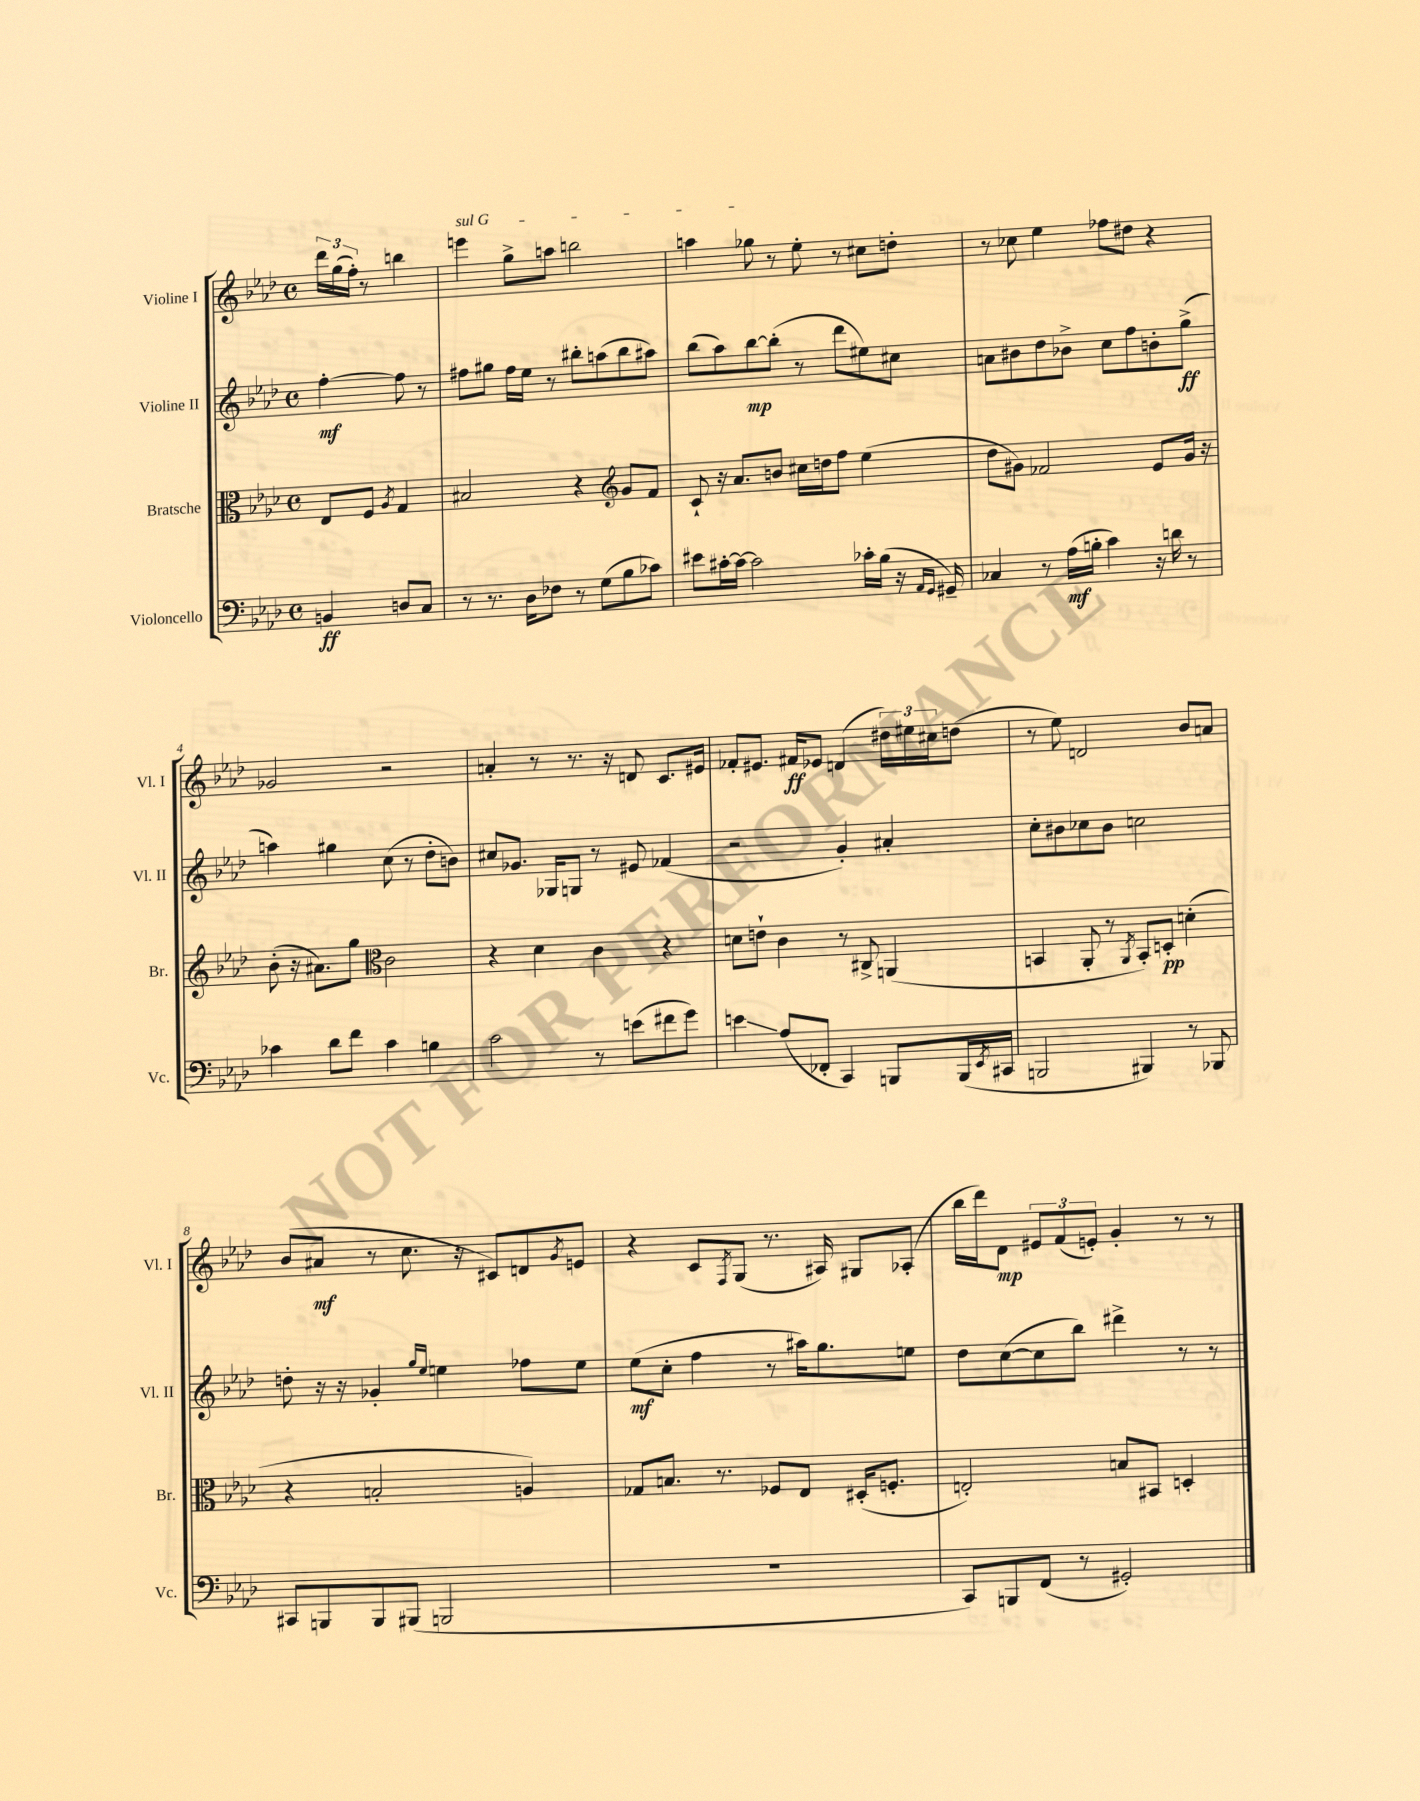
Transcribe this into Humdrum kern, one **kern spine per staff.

**kern	**kern	**kern	**kern
*staff4	*staff3	*staff2	*staff1
*clefF4	*clefC3	*clefG2	*clefG2
*k[b-e-a-d-]	*k[b-e-a-d-]	*k[b-e-a-d-]	*k[b-e-a-d-]
*M4/4	*M4/4	*M4/4	*M4/4
*met(c)	*met(c)	*met(c)	*met(c)
4BB/	8E-/L	[4ff'\	24ddd-\LL
.	.	.	(24gg\
.	.	.	24ff'\JJ)
.	8F/J	.	8r
.	8qA-/	.	.
8D/L	4G/	8ff\]	4bb\
8C/J	.	8r	.
=	=	=	=
8r	2B#/	8ff#\L	4eee\
8.r	.	8gg#\J	.
.	.	16ff#\LL	8gg^\L
16D-\LK	.	16ee-\JJ	.
8F-\J	.	8r	8aa\J
8r	4r	8bb#'\L	2bb\
(8G\L	.	(8aa\	.
*	*clefG2	*	*
8B-\	8g/L	8bb#\	.
8c-\J)	8f/J	8aa#\J)	.
=	=	=	=
8e#\L	8c`/	(8bb-\L	4aa\
[16c#'\L	16r	8aa-\)	.
16c#\_JJ	8.a-/L	.	.
2c#\]	.	[8bb-\	8gg-\
.	8b/J	(8bb-'\]J	8r
.	16cc#\LL	8r	8ee-'\
.	16dd\J	.	.
.	8ff\J	8ddd-\L	8r
16c-'\LL	(4ee-\	8ee#\)	8cc#\L
(16B-\JJ	.	.	.
16r	.	8cc#\J	8dd'\J
16qqAA-/LL	.	.	.
16qqGG/JJ	.	.	.
16GG#~/)	.	.	.
=	=	=	=
4C-/	8dd-\L	8a\L	8r
.	8g#\J)	8b#\	8cc-\
8r	2f-/	8dd-\	4ee-\
(16A-\LL	.	8b-^\J	.
16B'\JJ	.	.	.
4c\)	.	8cc\L	8ff-\L
.	.	8ff\	8dd#\J
16r	8e-/L	8b'\	4r
16d\	.	.	.
8r	16g#/Jk	(8gg^\J	.
.	16r	.	.
=	=	=	=
4c-\	(8b-'\	4aa\)	2g-/
.	16r	.	.
.	8.a#\L)	.	.
8d-\L	.	4gg#\	.
8f\J	8gg\J	.	.
*	*clefC3	*	*
4c-\	2c\	(8cc\	2r
.	.	8r	.
4B\	.	8dd-'\L	.
.	.	8b\J)	.
=	=	=	=
2c\	4r	8cc#/L	4a'/
.	.	8.g-/J	.
.	4d-\	.	8r
.	.	16G-/LK	.
.	.	8G/J	8.r
8r	4c\	8r	.
.	.	.	16r
(8e\L	.	8e#/	8d/
8f#\	4r	(4f-/	8.c/L
8g\J)	.	.	.
.	.	.	16e#/Jk
=	=	=	=
4e\	8d\L	2r	8f-'/L
.	8e`\J	.	8.e#/J
(8A-/L	4c\	.	.
.	.	.	16f#/LK
8FF-'/J	.	.	8e-/J
4CC/)	8r	4g'/)	(4d/
.	8C#^/	.	.
8BBB/L	(4AA/	4a#'/	24dd#\LL)
.	.	.	24ee#\
.	.	.	24cc#\J
(16BBB/L	.	.	(8dd\J
8qEE-/	.	.	.
16CC#/JJ	.	.	.
=	=	=	=
2BBB/	4BB/	8cc'\L	8r
.	.	8b#\	8ee-\)
.	8AA-'/	8cc-\	2d/
.	8r	8b#\J	.
.	8qAA-/	.	.
4BBB#/)	8BB'/L)	2cc\	.
.	8D'/J	.	.
8r	(4d'\	.	8b-/L
8BBB-/	.	.	8a/J
=	=	=	=
8CC#/L	4r	8dd'\	(8b-/L
8BBB/	.	16r	8a#/J
.	.	16r	.
8BBB/	2B'/	4g-'/	8r
(8BBB#/J	.	.	8.cc\
.	.	16qqgg/LL	.
.	.	16qqee-/JJ	.
2BBB/	.	4ee\	.
.	.	.	16r
.	.	.	8c#/L)
.	4A/)	8ff-\L	8d/
.	.	.	8qg/
.	.	8ee\J	8e/J
=	=	=	=
1r	8G-/L	(8ee-\L	4r
.	8.B/J	8cc'\J	.
.	.	4ff\	8c/L
.	8.r	.	.
.	.	.	8qF/
.	.	.	(8G/J
.	8F-/L	8r	8.r
.	8E-/J	16aa#\LK)	.
.	.	8.gg\	16A#/)
.	(16D#'/LK	.	8G#/L
.	8.F'/J	.	.
.	.	8ee\J	(8A-'/J
=	=	=	=
8CC/L)	2E'/)	8dd-\L	16bb-\LL
.	.	.	16ddd-\J)
8BBB/	.	([8cc\	8d-\J
(8FF/J	.	8cc\]	12e#/L
.	.	.	(12f/
8r	.	8bb-\J)	.
.	.	.	12e'/J)
2GG#'/)	8B/L	4ddd#^\	4g'/
.	8BB#/J	.	.
.	4D'/	8r	8r
.	.	8r	8r
==	==	==	==
*-	*-	*-	*-
